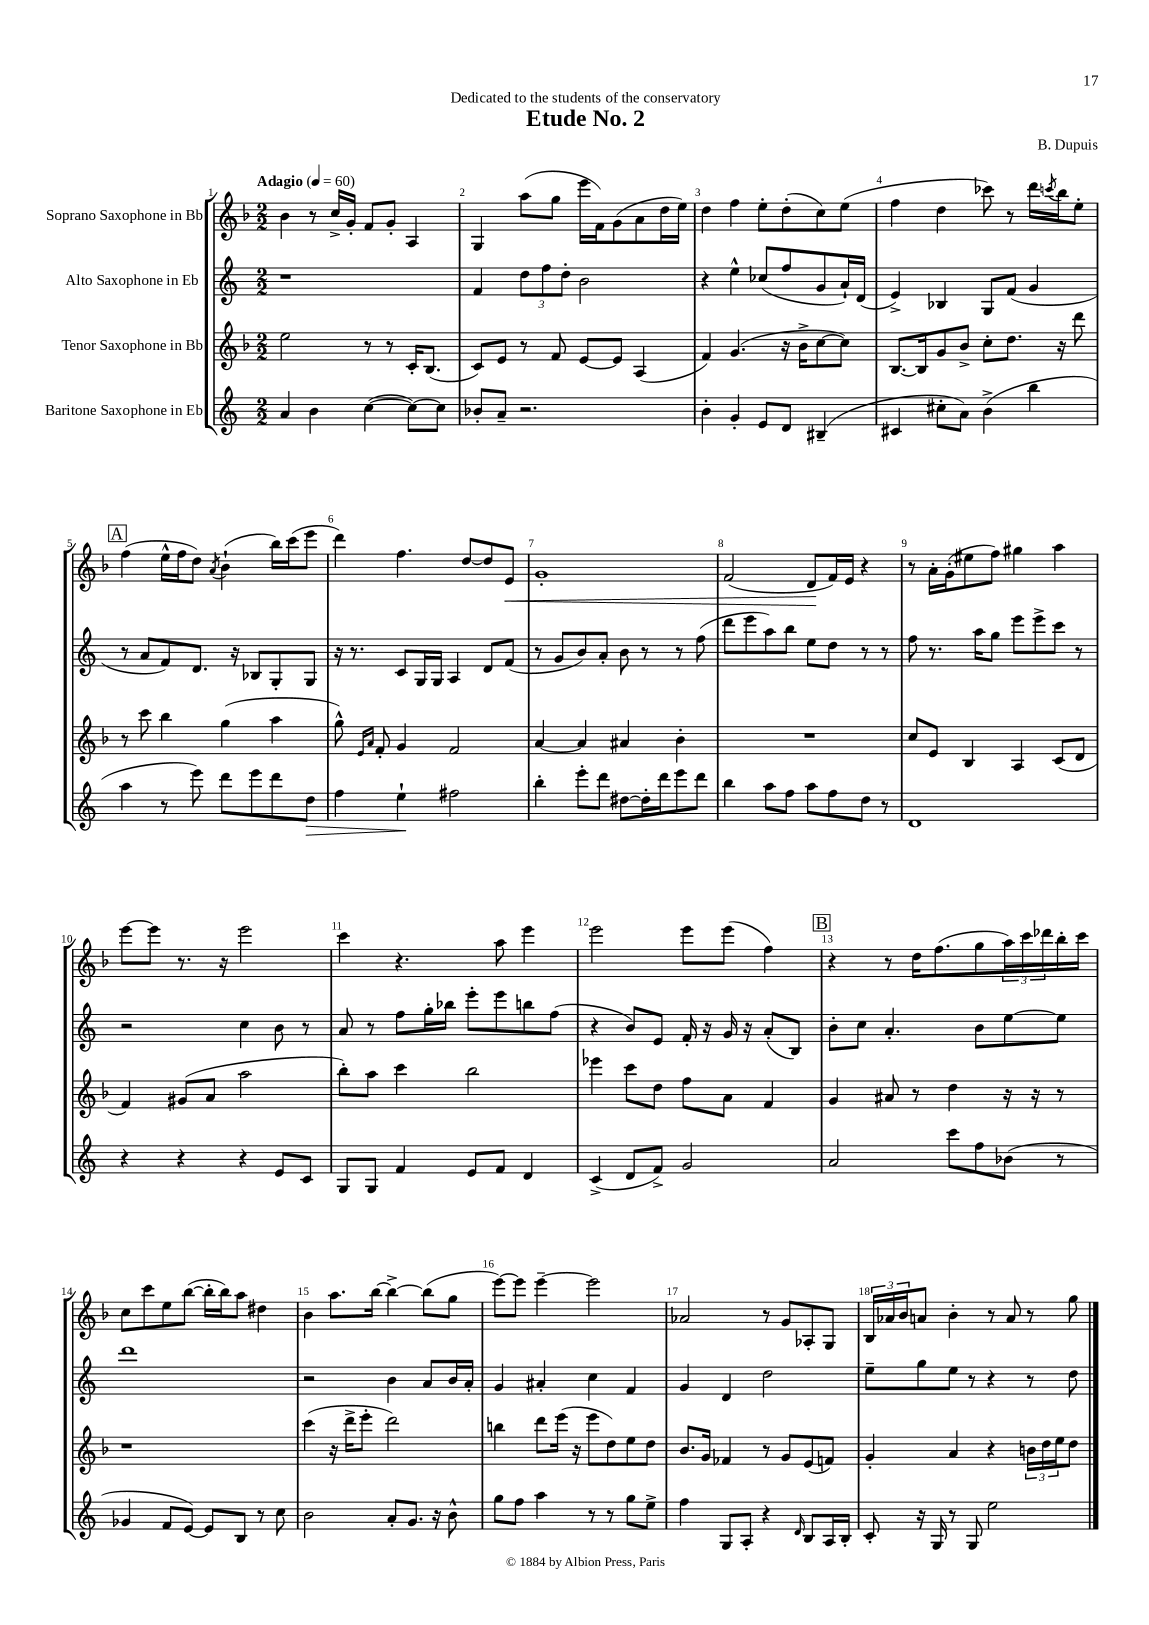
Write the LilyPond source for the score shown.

\header { title = "Etude No. 2" composer = "B. Dupuis" dedication = "Dedicated to the students of the conservatory" }
<<
\new StaffGroup <<
\new Staff = "s0" \with { instrumentName = "Soprano Saxophone in Bb" } {
    \clef treble \key f \major \numericTimeSignature \time 2/2 \tempo "Adagio" 4 = 60
    bes'4 r8 c''16-> g'16-. f'8 g'8-. a4 |
    g4 a''8( g''8 e'''16 f'16) g'8( a'8 d''16 e''16) |
    d''4 f''4 e''8-. d''8-.( c''8) e''8( |
    f''4 d''4 ces'''8) r8 d'''16 \acciaccatura { c'''8 } bes''16 e''8-. |
    \mark \markup { \box "A" } f''4( e''16-^ f''16 d''8) \acciaccatura { a'8 } bes'4-!( bes''16) c'''16( e'''8 |
    d'''4) f''4. d''8~ d''8 e'8\< |
    g'1-. |
    f'2( d'8\! f'16) e'16 r4 |
    r8 a'16-. g'16-.( eis''8 f''8) gis''4 a''4 |
    e'''8~ e'''8 r8. r16 e'''2 |
    c'''4 r4. a''8 e'''4 |
    e'''2 e'''8 e'''8( f''4) |
    \mark \markup { \box "B" } r4 r8 d''16 f''8.( g''8 \tuplet 3/2 { a''16) c'''16 des'''16 } bes''16-. c'''16 |
    c''8 c'''8 e''8 bes''8~( bes''16-. bes''16) a''8 dis''4 |
    bes'4 a''8. bes''16~ bes''4~-> bes''8( g''8 |
    e'''8~) e'''8 e'''4~-- e'''2 |
    aes'2 r8 g'8 aes8-. g8 |
    \tuplet 3/2 { bes16 aes'16 bes'16 } a'8 bes'4-. r8 a'8 r8 g''8 \bar "|." |
}
\new Staff = "s1" \with { instrumentName = "Alto Saxophone in Eb" } {
    \clef treble \key c \major \numericTimeSignature \time 2/2
    r1 |
    f'4 \tuplet 3/2 { d''8 f''8 d''8-. } b'2 |
    r4 e''4-^ ces''8( f''8 g'8 a'16-!) d'16( |
    e'4->) bes4 g8 f'8( g'4 |
    \mark \markup { \box "A" } r8 a'8 f'8) d'8. r16 bes8 g8-. g8 |
    r16 r8. c'8 g16 g16 a4 d'8 f'8( |
    r8 g'8 b'8) a'8-. b'8 r8 r8 f''8( |
    d'''8 e'''8 a''8) b''8 e''8 d''8 r8 r8 |
    f''8 r8. a''16 g''8 e'''8 e'''8-> c'''8 r8 |
    r2 c''4 b'8 r8 |
    a'8 r8 f''8 g''16-. bes''16 e'''8-. e'''8 b''8 f''8( |
    r4 b'8) e'8 f'16-. r16 g'16 r16 a'8-.( b8) |
    \mark \markup { \box "B" } b'8-. c''8 a'4.-. b'8 e''8~ e''8 |
    d'''1 |
    r2 b'4 a'8 b'16 a'16-. |
    g'4 ais'4-. c''4 f'4 |
    g'4 d'4 d''2 |
    e''8-- g''8 e''8 r8 r4 r8 d''8 \bar "|." |
}
\new Staff = "s2" \with { instrumentName = "Tenor Saxophone in Bb" } {
    \clef treble \key f \major \numericTimeSignature \time 2/2
    e''2 r8 r8 c'16-. bes8.( |
    c'8) e'8 r8 f'8 e'8~ e'8 a4( |
    f'4) g'4.( r16 bes'16-> c''8~ c''8) |
    bes8.~ bes16 g'8 bes'8-> c''8-. d''8. r16 d'''8 |
    \mark \markup { \box "A" } r8 c'''8 bes''4 g''4( a''4 |
    g''8-^) \grace { e'16 a'16 } f'8-. g'4 f'2 |
    a'4~ a'4 ais'4 bes'4-. |
    R1 |
    c''8 e'8 bes4 a4 c'8( d'8 |
    f'4) gis'8( a'8 a''2 |
    bes''8-.) a''8 c'''4 bes''2 |
    ees'''4 c'''8 d''8 f''8 a'8 f'4 |
    \mark \markup { \box "B" } g'4 ais'8 r8 d''4 r16 r16 r8 |
    r1 |
    c'''4( r16 d'''16-> e'''8-. d'''2) |
    b''4 d'''8 e'''16( r16 e'''8 d''8) e''8 d''8 |
    bes'8. g'16 fes'4 r8 g'8 e'8( f'8) |
    g'4-. a'4 r4 \tuplet 3/2 { b'16 d''16 e''16 } d''8 \bar "|." |
}
\new Staff = "s3" \with { instrumentName = "Baritone Saxophone in Eb" } {
    \clef treble \key c \major \numericTimeSignature \time 2/2
    a'4 b'4 c''4~( c''8~) c''8 |
    bes'8-. a'8-- r2. |
    b'4-. g'4-. e'8 d'8 bis4--( |
    cis'4 cis''8-. a'8) b'4->( b''4 |
    \mark \markup { \box "A" } a''4 r8 e'''8) d'''8 e'''8 d'''8 d''8\> |
    f''4 e''4-!\! fis''2 |
    b''4-. e'''8-. d'''8 dis''8~ dis''16-. d'''16 e'''8 d'''8 |
    b''4 a''8 f''8 a''8 f''8 d''8 r8 |
    d'1 |
    r4 r4 r4 e'8 c'8 |
    g8 g8 f'4 e'8 f'8 d'4 |
    c'4->( d'8 f'8->) g'2 |
    \mark \markup { \box "B" } a'2 c'''8 f''8 bes'8( r8 |
    ges'4 f'8 e'8~) e'8 b8 r8 c''8 |
    b'2 a'8-. g'8. r16 b'8-^ |
    g''8 f''8 a''4 r8 r8 g''8 e''8-> |
    f''4 g8 a8-. r4 \grace { d'16 } b8 a16 b16-. |
    c'8-. r16 g16 r8 g8 e''2 \bar "|." |
}
>>
>>
\layout { \context { \Score \override BarNumber.break-visibility = ##(#f #t #t) barNumberVisibility = #all-bar-numbers-visible } }
